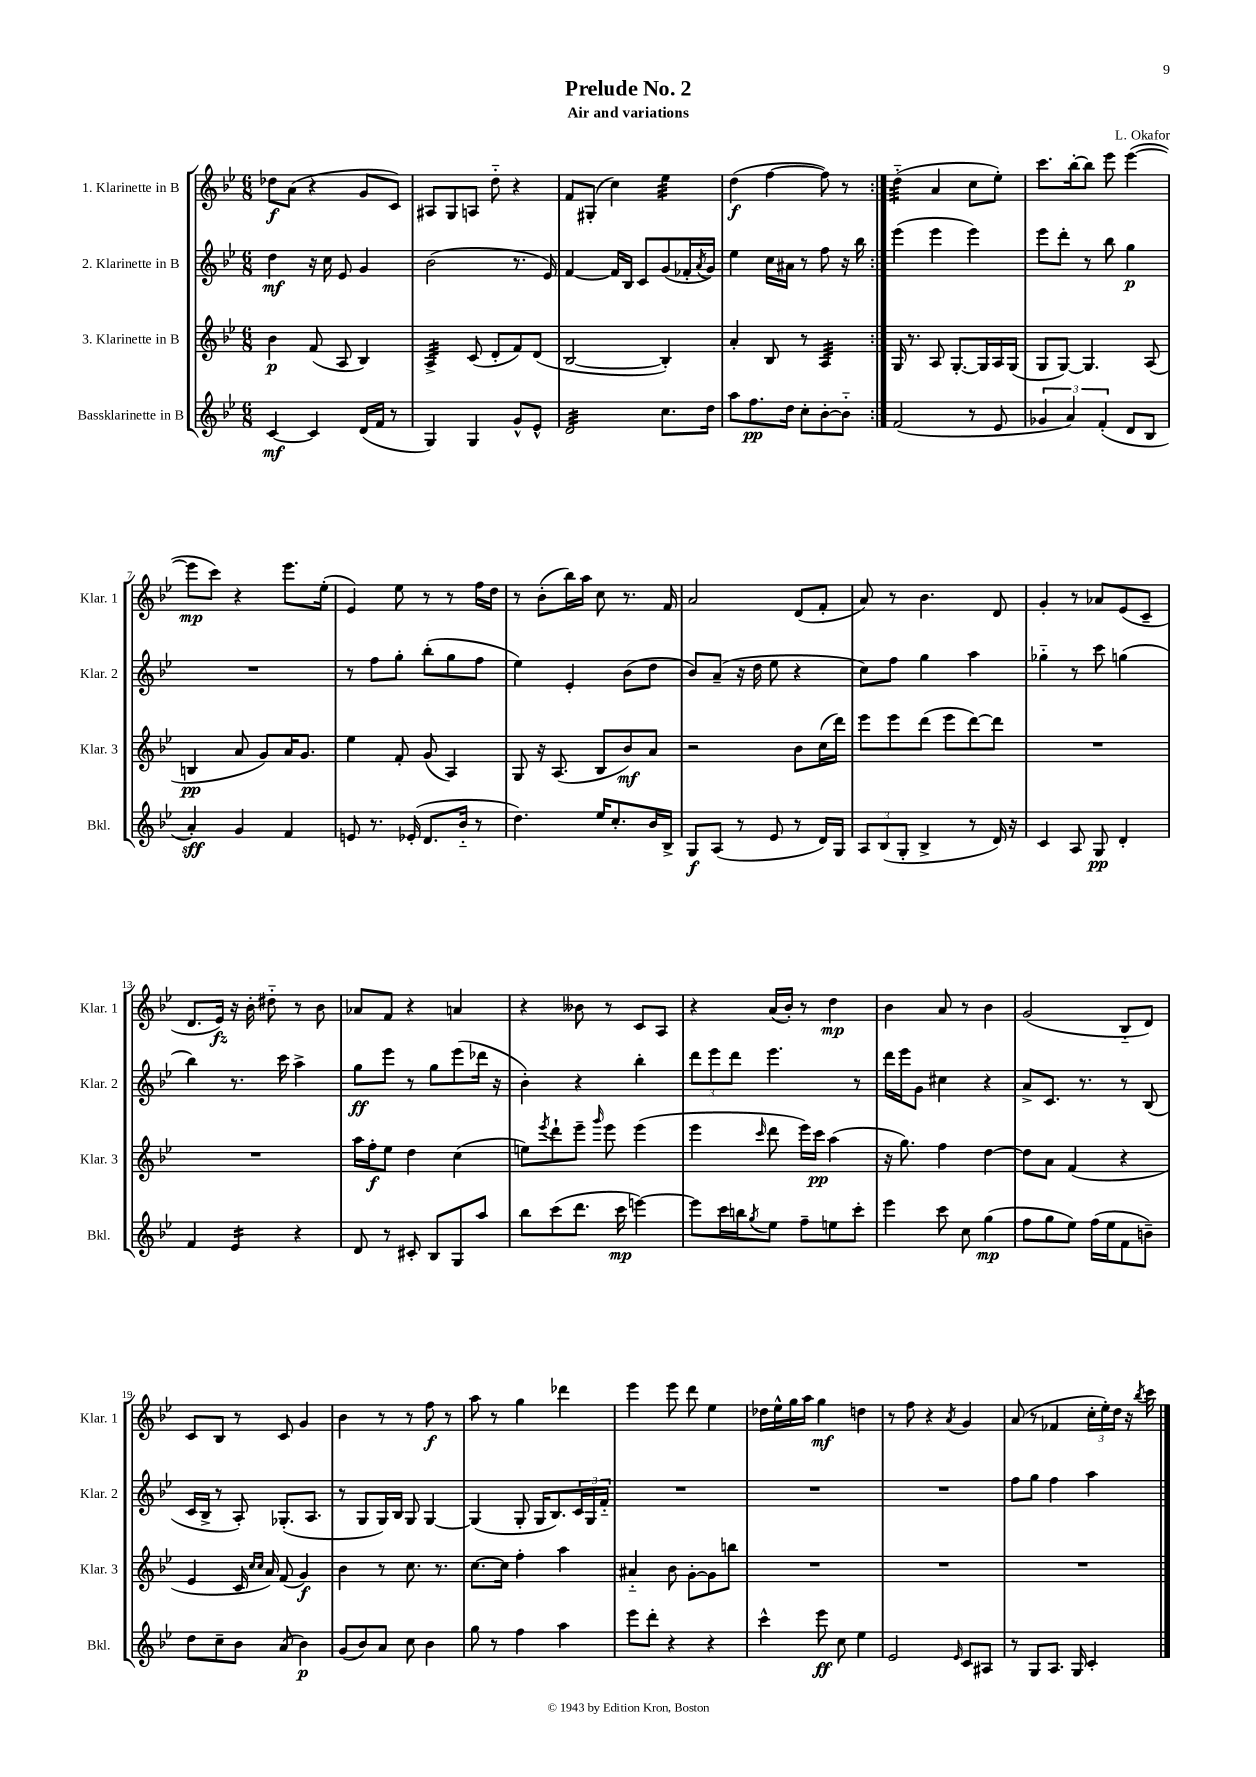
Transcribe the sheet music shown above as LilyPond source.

\header { title = "Prelude No. 2" composer = "L. Okafor" subtitle = "Air and variations" }
<<
\new StaffGroup <<
\new Staff = "s0" \with { instrumentName = "1. Klarinette in B" shortInstrumentName = "Klar. 1" } {
    \clef treble \key bes \major \numericTimeSignature \time 6/8
    \repeat volta 2 { des''8\f a'8( r4 g'8 c'8) |
    ais8 g8 a8 d''8-_ r4 |
    f'8 gis8-.( c''4) ees''4:32 |
    d''4\f( f''4~ f''8) r8 | }
    d''4:32-_( a'4 c''8 ees''8-.) |
    c'''8. bes''16~-. bes''8 ees'''8 ees'''4~( |
    ees'''8\mp c'''8) r4 ees'''8. ees''16-.( |
    ees'4) ees''8 r8 r8 f''16 d''16 |
    r8 bes'8-.( bes''16) a''16 c''8 r8. f'16 |
    a'2 d'8( f'8-. |
    a'8) r8 bes'4. d'8 |
    g'4-. r8 aes'8 ees'8( c'8-- |
    d'8. ees'16\fz) r16 bes'16-. dis''8-_ r8 bes'8 |
    aes'8 f'8 r4 a'4 |
    r4 beses'8 r8 c'8 a8 |
    r4 a'16( bes'16-.) r8 d''4\mp |
    bes'4 a'8 r8 bes'4 |
    g'2( bes8-_ d'8) |
    c'8 bes8 r8 c'8 g'4 |
    bes'4 r8 r8 f''8\f r8 |
    a''8 r8 g''4 des'''4 |
    ees'''4 ees'''8 d'''8 ees''4 |
    des''16 ees''16-^ g''16 a''16 g''4\mf d''4 |
    r8 f''8 r4 \acciaccatura { a'8 } g'4 |
    a'8( r8 fes'4 \tuplet 3/2 { c''16-. ees''16-.) d''16 } r16 \acciaccatura { bes''8 } c'''16 \bar "|." |
}
\new Staff = "s1" \with { instrumentName = "2. Klarinette in B" shortInstrumentName = "Klar. 2" } {
    \clef treble \key bes \major \numericTimeSignature \time 6/8
    \repeat volta 2 { d''4\mf r16 c''16 ees'8 g'4 |
    bes'2( r8. ees'16) |
    f'4~ f'16 bes16 c'8 g'8( fes'16-. \acciaccatura { a'8 } g'16) |
    ees''4 c''16 ais'16 r8 f''8 r16 bes''16 | }
    ees'''4( ees'''4 ees'''4) |
    ees'''8 d'''8-. r8 bes''8 g''4\p |
    R2. |
    r8 f''8 g''8-. bes''8-.( g''8 f''8 |
    ees''4) ees'4-. bes'8( d''8 |
    bes'8) a'8--( r16 d''16 ees''8 r4 |
    c''8) f''8 g''4 a''4 |
    ges''4-_ r8 c'''8 g''4( |
    bes''4) r8. c'''16 a''4-> |
    g''8\ff ees'''8 r8 g''8 ees'''8( des'''16 r16 |
    bes'4-.) r4 bes''4-. |
    \tuplet 3/2 { d'''8 ees'''8 d'''8 } ees'''4. r8 |
    d'''16 ees'''16 g'8 cis''4 r4 |
    a'8-> c'8. r8. r8 bes8( |
    c'16 bes16-> r8 a8-.) ges8.-.( a8. |
    r8 g8 g16) bes16 g8 g4~ |
    g4( g8-. g16 bes8.) \tuplet 3/2 { c'16 g16 f'16-_ } |
    R2. |
    R2. |
    R2. |
    f''8 g''8 f''4 a''4 \bar "|." |
}
\new Staff = "s2" \with { instrumentName = "3. Klarinette in B" shortInstrumentName = "Klar. 3" } {
    \clef treble \key bes \major \numericTimeSignature \time 6/8
    \repeat volta 2 { bes'4\p f'8( a8 bes4) |
    a4:32-> c'8( d'8-. f'8) d'8( |
    bes2~ bes4-.) |
    a'4-. bes8 r8 a4:32 | }
    g16 r8. a8 g8.~-. g16 a16 g16( |
    g8 g8~) g4. a8( |
    b4\pp a'8 g'8) a'16 g'8. |
    ees''4 f'8-. g'8( a4) |
    g8 r16 a8.( bes8 bes'8\mf) a'8 |
    r2 bes'8 c''16( d'''16) |
    ees'''8 ees'''8 d'''8( ees'''8 d'''8~) d'''8 |
    R2. |
    R2. |
    a''16 f''16-.\f ees''8 d''4 c''4( |
    e''8) \acciaccatura { ees'''8 } d'''8-! ees'''8-- \grace { g'''16 } ees'''8 ees'''4( |
    ees'''4 \grace { c'''16 } d'''8 ees'''16) c'''16\pp a''4( |
    r16 g''8.) f''4 d''4~ |
    d''8 a'8 f'4( r4 |
    ees'4 c'16 \grace { c''16 c''16 } a'16) f'8( g'4\f) |
    bes'4 r8 c''8. r8. |
    c''8.~ c''16 f''4-. a''4 |
    ais'4-_ bes'8 g'8~-. g'8 b''8 |
    R2. |
    R2. |
    R2. \bar "|." |
}
\new Staff = "s3" \with { instrumentName = "Bassklarinette in B" shortInstrumentName = "Bkl." } {
    \clef treble \key bes \major \numericTimeSignature \time 6/8
    \repeat volta 2 { c'4~\mf c'4 d'16( f'16 r8 |
    g4) g4 g'8-^ ees'8-^ |
    d'2:32 c''8. d''16 |
    a''8 f''8.\pp d''16 c''8-. bes'8~-. bes'8-_ | }
    f'2( r8 ees'8 |
    \tuplet 3/2 { ges'4 a'4) f'4-.( } d'8 bes8 |
    a'4-.\sff) g'4 f'4 |
    e'8 r8. ees'16-.( d'8. bes'16-_ r8 |
    d''4.) ees''16 c''8.-. bes'16 bes16-> |
    g8\f a8( r8 ees'8 r8 d'16) g16 |
    \tuplet 3/2 { a8 bes8( g8-. } bes4-> r8 d'16) r16 |
    c'4 a8 g8\pp d'4-. |
    f'4 ees'4:16 r4 |
    d'8 r8 cis'8-. bes8 g8 a''8 |
    bes''8 c'''8( d'''8. c'''16\mp e'''4~) |
    e'''8 c'''16 b''16 \acciaccatura { g''8 } ees''8 f''8-- e''8 c'''8-. |
    ees'''4 c'''8 c''8 g''4\mp( |
    f''8 g''8 ees''8) f''16( ees''16 f'8 b'8--) |
    d''8 c''8-- bes'8 a'8( bes'4\p) |
    g'8( bes'8) a'8 c''8 bes'4 |
    g''8 r8 f''4 a''4 |
    ees'''8 d'''8-. r4 r4 |
    c'''4-^ ees'''8\ff c''8 ees''4 |
    ees'2 \grace { ees'16 } c'8 ais8 |
    r8 g8 a8. g16 c'4-. \bar "|." |
}
>>
>>
